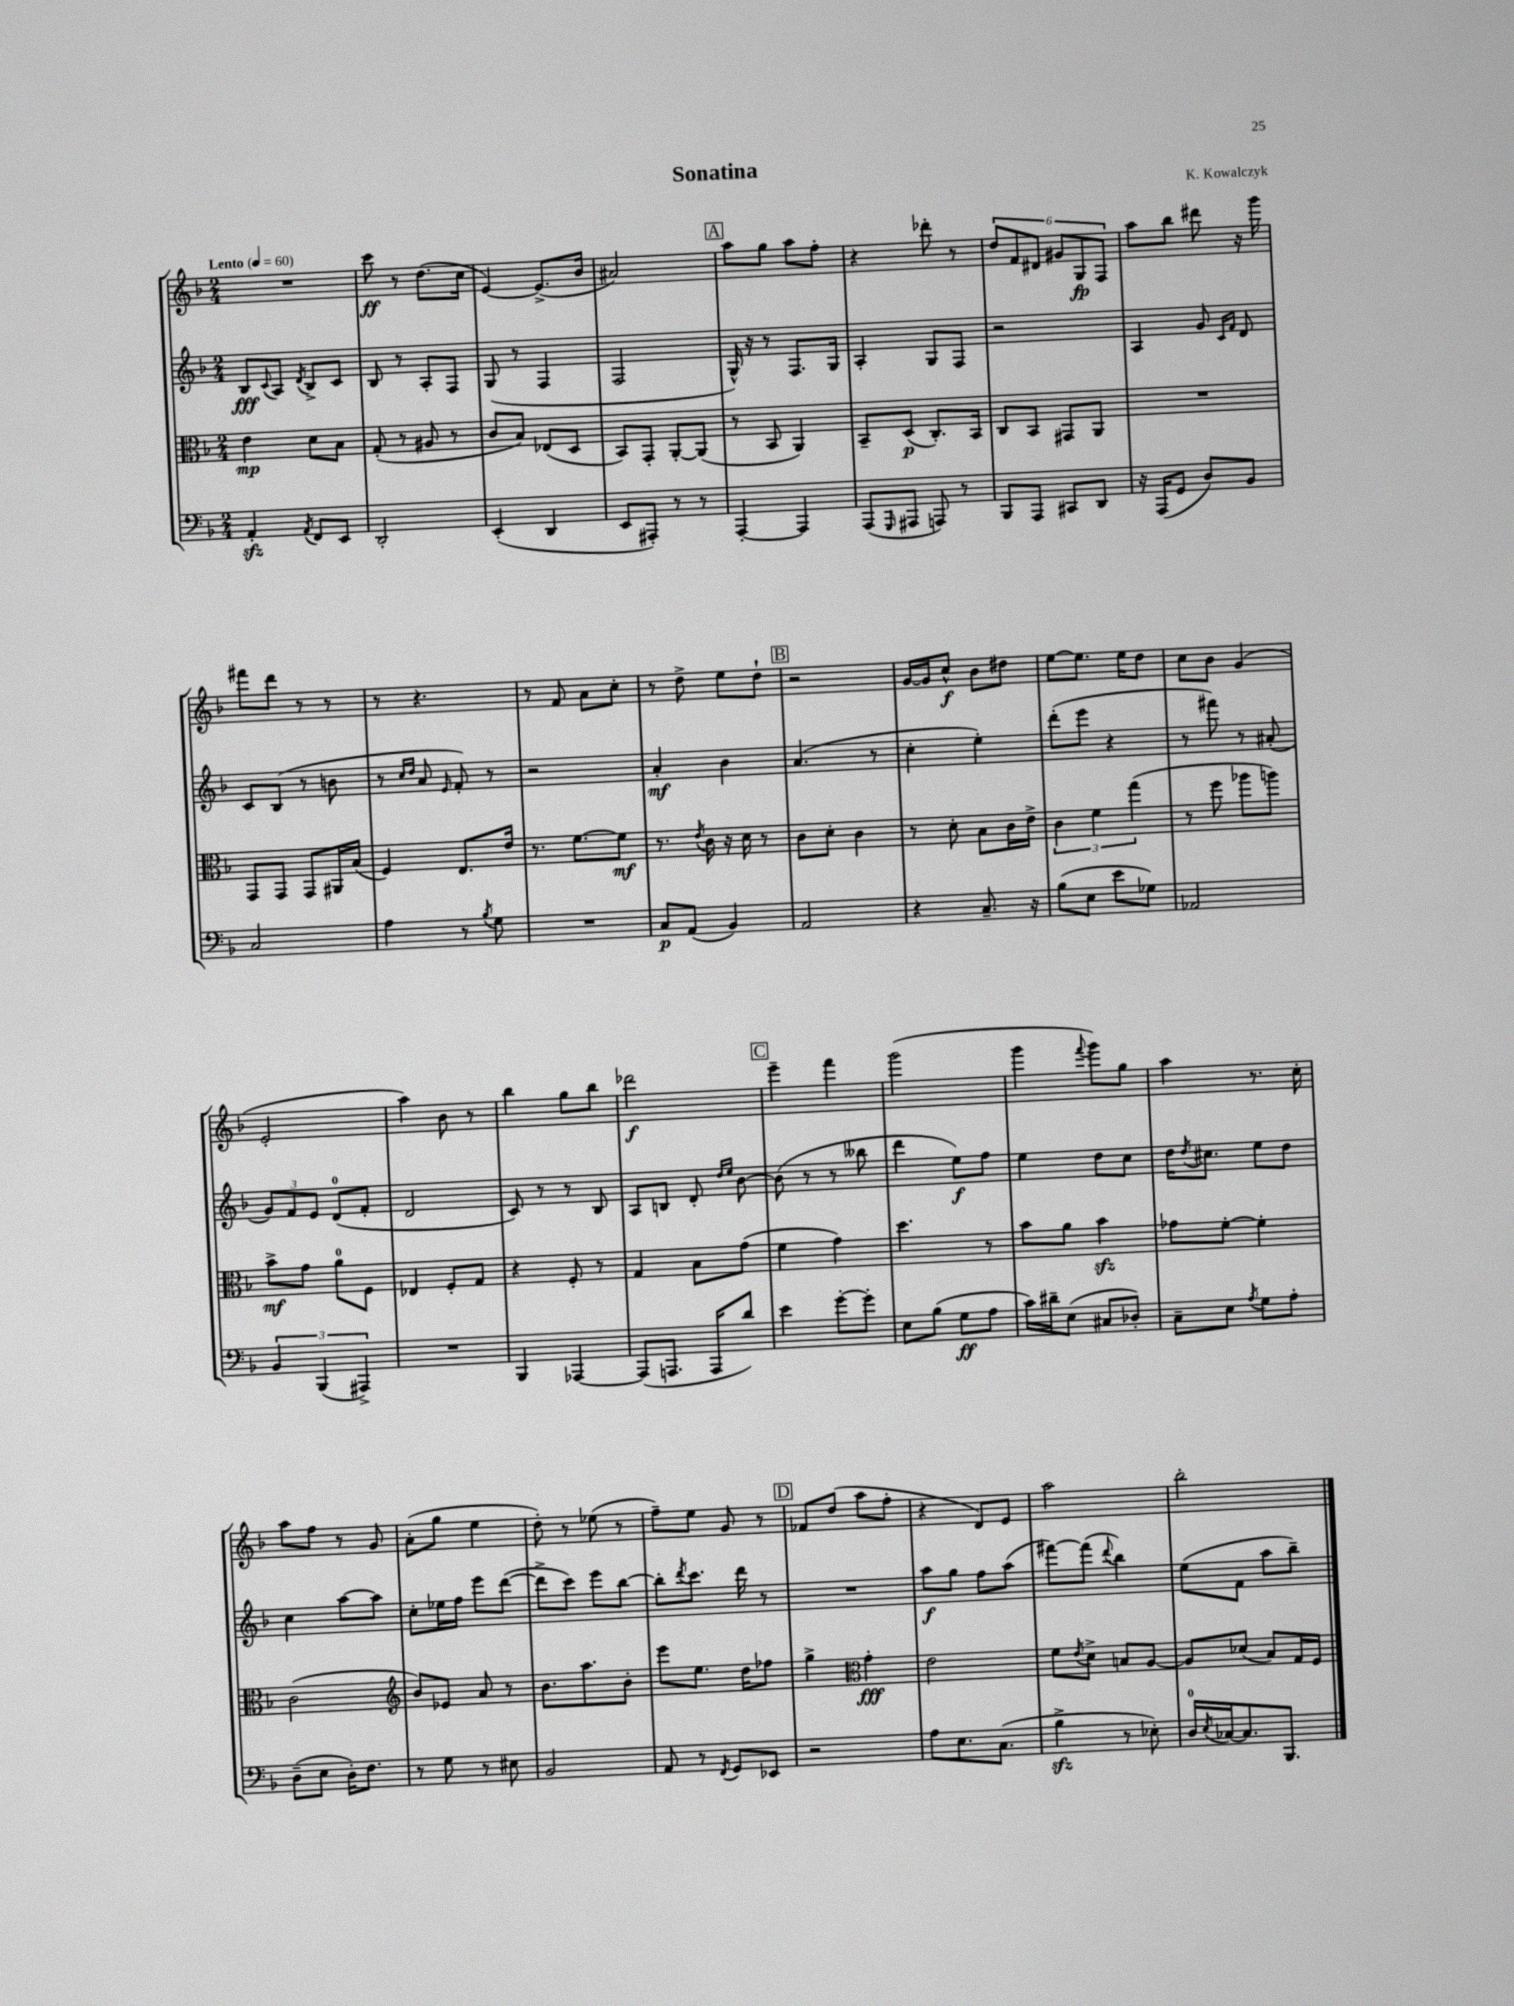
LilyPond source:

\header { title = "Sonatina" composer = "K. Kowalczyk" }
<<
\new StaffGroup <<
\new Staff = "s0" {
    \clef treble \key f \major \numericTimeSignature \time 2/4 \tempo "Lento" 4 = 60
    R2 |
    c'''8\ff r8 d''8.( c''16 |
    e'4~) e'8.->( bes'16 |
    ais'2) |
    \mark \markup { \box "A" } a''8 g''8 a''8 f''8-. |
    r4 des'''8-. r8 |
    \tuplet 6/4 { d''8 f'8 dis'8 gis'8 g8\fp f8 } |
    a''8 bes''8 dis'''8 r16 g'''16 |
    fis'''8 d'''8 r8 r8 |
    r8 r4. |
    r8 f'8 a'8 c''8-. |
    r8 d''8-> e''8 d''8-! |
    \mark \markup { \box "B" } r2 |
    g'16~ g'16 c''8-^\f bes'8 dis''8 |
    e''8~ e''8. e''16 d''8 |
    c''8 bes'8 g'4( |
    e'2-. |
    a''4) bes'8 r8 |
    bes''4 g''8 bes''8 |
    des'''2\f |
    \mark \markup { \box "C" } e'''4-- f'''4 |
    g'''2( |
    g'''4 \appoggiatura { f'''8 } g'''8) g''8 |
    a''4 r8. c''16-. |
    a''8 f''8 r8 g'8 |
    a'8-.( g''8 e''4 |
    d''8-.) r8 ees''8( r8 |
    f''8--) e''8 g'8 r8 |
    \mark \markup { \box "D" } fes'8 d''8( a''8 f''8-. |
    r4 d'8) e'8 |
    a''2 |
    bes''2-. \bar "|." |
}
\new Staff = "s1" {
    \clef treble \key f \major \numericTimeSignature \time 2/4
    bes8\fff \appoggiatura { c'8 } a8 \acciaccatura { d'8 } bes8-> c'8 |
    bes8 r8 a8-. f8 |
    g8( r8 f4 |
    f2 |
    \mark \markup { \box "A" } g16-^) r16 r8 f8. g16 |
    a4-. g8 f8 |
    r2 |
    a4 g'8 \grace { c'16 f'16 } d'8 |
    c'8 bes8( r8 b'8 |
    r8 \grace { c''16 d''16 } a'8 \grace { e'16 } f'8-.) r8 |
    r2 |
    a'4-.\mf bes'4 |
    \mark \markup { \box "B" } a'4.( r8 |
    c''4-. e''4-.) |
    d'''8-.( e'''8 r4 |
    r8 fis'''8) r8 ais'8-.( |
    \tuplet 3/2 { g'8) f'8 e'8 } d'8-0( f'8-. |
    d'2 |
    c'8) r8 r8 bes8 |
    a8 b8 d'8-. \grace { d''16 e''16 } bes'8~ |
    \mark \markup { \box "C" } bes'8( r8 r8 beses''8 |
    d'''4 e''8\f) f''8 |
    e''4 d''8 c''8 |
    d''16 \acciaccatura { d''8 } cis''8. e''8 d''8 |
    c''4 a''8~ a''8 |
    c''8-. ees''16 f''16 e'''8 d'''8~( |
    d'''8-> c'''8) e'''8 bes''8~ |
    bes''8-. \acciaccatura { d'''8 } c'''8. d'''16 r8 |
    \mark \markup { \box "D" } R2 |
    a''8\f g''8 f''8 a''8( |
    fis'''8~) fis'''8( \appoggiatura { d'''8 } bes''4) |
    e''8( f'8 a''8 bes''8--) \bar "|." |
}
\new Staff = "s2" {
    \clef alto \key f \major \numericTimeSignature \time 2/4
    e'4\mp d'8 bes8 |
    g8-.( r8 ais8 r8 |
    c'8 bes8) ees8( d8 |
    bes,8) g,8-. a,8~-. a,8( |
    \mark \markup { \box "A" } r8 bes,8 a,4) |
    bes,8-- d8\p( c8.-.) bes,16 |
    c8 bes,8 gis,8 a,8 |
    R2 |
    g,8 g,8 g,8 ais,16 bes16( |
    f4) e8. e'16 |
    r8. f'8.~ f'8\mf |
    r8. \acciaccatura { e'8 } c'16 r16 d'16 r8 |
    \mark \markup { \box "B" } c'8 d'8-. c'4 |
    r8 d'8-. bes8 c'16 e'16-> |
    \tuplet 3/2 { c'4 f'4 g''4( } |
    r8 f''8 aes''8 a''8) |
    bes'8->\mf g'8 a'8-0 f8 |
    ees4 f8-. g8 |
    r4 f8-. r8 |
    g4 bes8 g'8( |
    \mark \markup { \box "C" } f'4 g'4) |
    d''4. r8 |
    bes'8 a'8 bes'4\sfz |
    ges'8 f'8~-. f'4-. |
    c'2( |
    \clef treble bes'8) ees'8 a'8 r8 |
    bes'8. a''8. bes'8-. |
    e'''8 e''8. d''16 fes''8 |
    \mark \markup { \box "D" } g''4-> \clef alto g'4-.\fff |
    e'2 |
    f'8 \acciaccatura { e'8 } d'8-> b8 a8~ |
    a8 des'8( bes8) g16 f16 \bar "|." |
}
\new Staff = "s3" {
    \clef bass \key f \major \numericTimeSignature \time 2/4
    a,4-.\sfz \acciaccatura { a,8 } f,8 e,8 |
    d,2-. |
    e,4-.( d,4 |
    e,8 ais,,8-.) r8 r8 |
    \mark \markup { \box "A" } a,,4~-. a,,4 |
    a,,8( \grace { g,,16 } ais,,8 a,,8) r8 |
    bes,,8 a,,8 cis,8 d,8 |
    r16 a,,16( g,8 d8) bes,8 |
    c2 |
    a4 r8 \acciaccatura { bes8 } g8 |
    R2 |
    c8\p a,8( bes,4) |
    \mark \markup { \box "B" } a,2 |
    r4 c8.-- r16 |
    bes8( e8 e'8 ges8) |
    aes,2 |
    \tuplet 3/2 { bes,4 bes,,4( ais,,4->) } |
    R2 |
    bes,,4 aes,,4~ |
    aes,,8( a,,8. a,,16 d'8) |
    \mark \markup { \box "C" } e'4 g'8~-. g'8-. |
    e8 bes8( g8\ff a8 |
    c'16) dis'16-- e8( cis8 des8-.) |
    c8-- e8 \acciaccatura { a8 } g8 a8-. |
    d8--( e8 d16-.) f8. |
    r8 g8 r8 eis8 |
    bes,2 |
    a,8 r8 \acciaccatura { f,8 } g,8 ees,8 |
    \mark \markup { \box "D" } r2 |
    a8 e8. c8.( |
    bes4->\sfz r8 ees8-.) |
    d16-0 \acciaccatura { e8 } ces16~ ces8. bes,,8. \bar "|." |
}
>>
>>
\layout { \context { \Score \remove "Bar_number_engraver" } }
